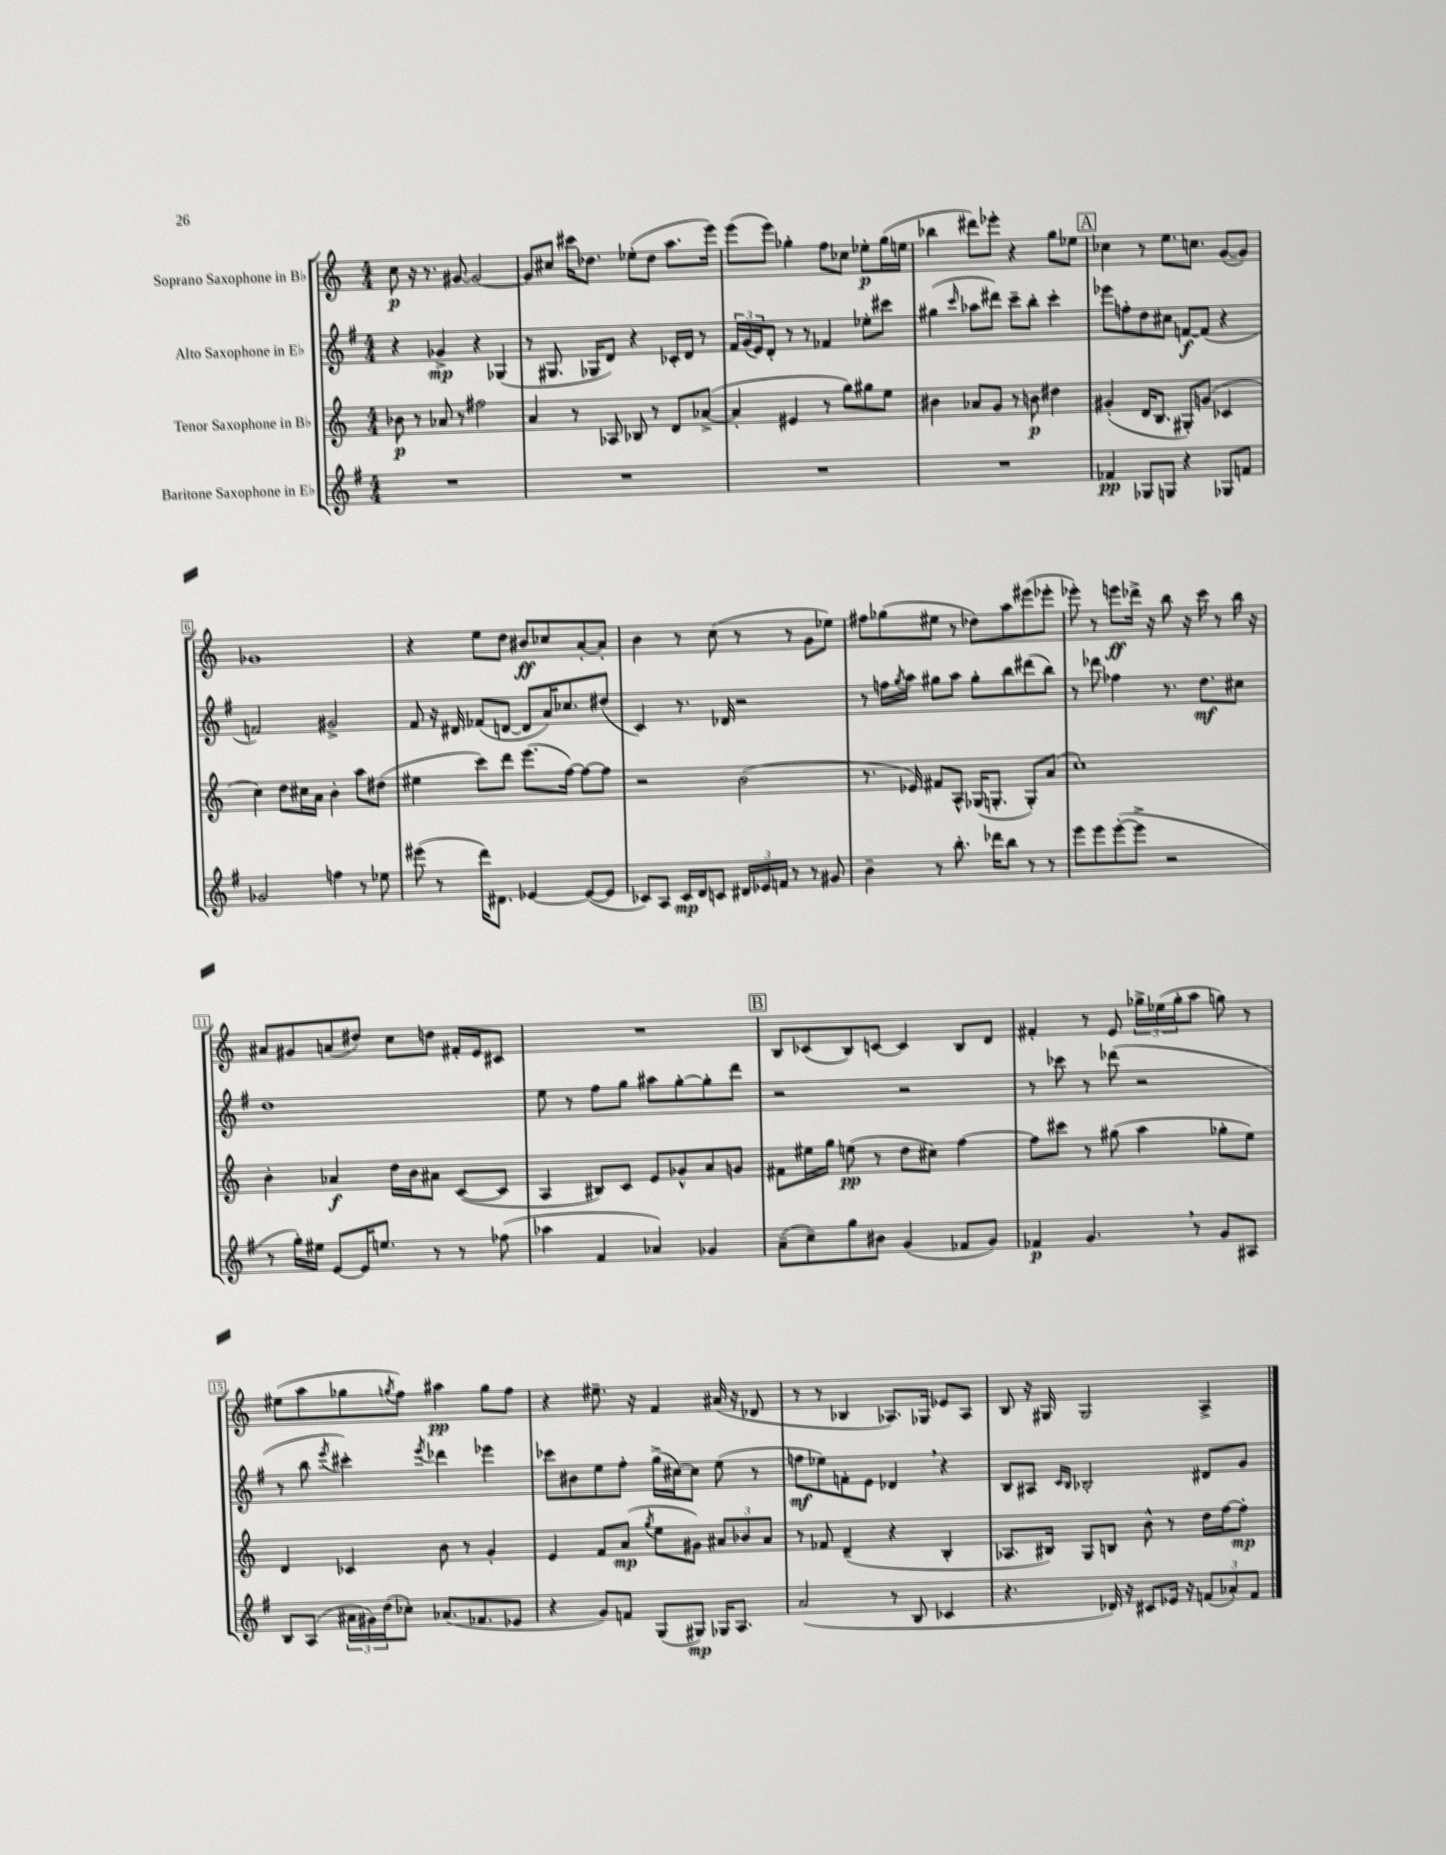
<<
\new StaffGroup <<
\new Staff = "s0" \with { instrumentName = "Soprano Saxophone in Bb" } {
    \clef treble \key c \major \numericTimeSignature \time 4/4
    c''8\p r16 r8. gis'8~ gis'2~ |
    gis'8 cis''8 cis'''16 des''8. ees''8-.( des''8 a''8. e'''16) |
    e'''8( e'''8) ges''4-. f''8 ces''8 ees''8-.\p ges''16( e''16 |
    bes''4 dis'''8) ees'''8-. r4 g''8 ees''8 |
    \mark \markup { \box "A" } ces''4 r8 e''8. c''8. g'8~( g'8) |
    ges'1 |
    r4 e''8 d''8 bis'8\ff ces''8 a'8~-. a'8-. |
    b'4 r8 c''8( r8 r8 g'8 ees''8) |
    fis''8 ges''8( eis''8 r8 des''8) a''8 eis'''8( ees'''8-. |
    ees'''8-.) r8 e'''8\ff des'''16-> r16 b''8 r16 c'''16 r8 b''16 r16 |
    ais'8 gis'8 a'8( dis''8) c''8 d''8 fis'16-. e'16 cis'8 |
    R1 |
    \mark \markup { \box "B" } b8 ces'8( b8) c'8~ c'4 b8 d'8 |
    fis'4-. r8 e'8 \tuplet 3/2 { ges''16-> ees''16( ges''16-. } a''8 g''8) r8 |
    eis''8( a''8 ges''8 \acciaccatura { g''8 } f''8) ais''4\pp g''8 f''8 |
    r4 eis''8.-- r16 f'4 ais'16( r16 des'8 |
    r8 r8 bes4 aes8.) ges16 ees'8 aes8 |
    b8 r16 gis16 gis2 a4-> \bar "|." |
}
\new Staff = "s1" \with { instrumentName = "Alto Saxophone in Eb" } {
    \clef treble \key g \major \numericTimeSignature \time 4/4
    r4 ges'4->\mp r4 ges4( |
    r8 gis8. ges16 d'8) r4 ces'16-. d'16 r8 |
    \tuplet 3/2 { fis'16 g'16( e'16) } d'8-. r8 r8 fes'4 ees''8-. cis'''8 |
    gis''4( \grace { c'''16 } aes''8 dis'''8) c'''8-- b''8-. c'''4-. |
    \mark \markup { \box "A" } ees'''8 f''8-. d''8 cis''8 f'8~\f f'8( r4 |
    f'2) gis'2-> |
    fis'8 r16 dis'16 fes'8( d'8~ d'8 a'16) ces''8. dis''8( |
    c'4) r8. des'16 r2 |
    r8 f''16 \acciaccatura { g''8 } a''16 gis''8 a''8 gis''8-. b''8 dis'''8( b''8) |
    r8 des'''8 fes''4 r8. d''8.\mf cis''8 |
    d''1 |
    e''8 r8 fis''8 g''8 ais''8 g''8~-. g''8-. d'''8 |
    \mark \markup { \box "B" } r2 r2 |
    r8 ces'''8 r8 des'''8( r2 |
    r8 b''8 \acciaccatura { e'''8 } cis'''4-.) \acciaccatura { e'''8 } des'''4 ees'''4 |
    ces'''8 bis'8 e''8 fis''8-. g''16->( cis''16~) cis''8 e''8( r8 |
    f''8\mf ees''8) f'8-. e'8 des'4 \breathe r4 |
    b8 ais8 \grace { c'16 b16 } bes2-. dis'8 g'8 \bar "|." |
}
\new Staff = "s2" \with { instrumentName = "Tenor Saxophone in Bb" } {
    \clef treble \key c \major \numericTimeSignature \time 4/4
    bes'8\p r8 aes'8 r8 fis''2 |
    a'4 r8 aes8 bes8 r8 d'8 aes'8~->( |
    aes'4-. eis'4 r8 g''8) gis''8 e''8 |
    bis'4 aes'8 g'8 r8 b'8\p dis''4 |
    \mark \markup { \box "A" } gis'4-.( d'16 b8. gis8-.) g'8( ces'4 |
    c''4) d''8 cis''16 a'16 b'4-. a''8 dis''8( |
    eis''4 c'''8) d'''8 e'''8.( f''16~) f''8~ f''8 |
    r2 b'2( |
    r8. ees'16) fis'8 a8-^ ges16( g8.-. g8-.) a'8( |
    c''1-.) |
    b'4-. aes'4\f d''16 b'16 ais'8 c'8~( c'8 |
    a4 bis8) c'8 e'8 ges'8-^ a'8 g'8 |
    \mark \markup { \box "B" } fis'8 eis''16 g''16 e''8\pp( r8 d''8 cis''8) f''4~ |
    f''8 cis'''8 r8 gis''8( a''4 ges''8-. e''8) |
    d'4 ces'4 b'8 r8 g'4-. |
    e'4 f'8 a'8\mp( \acciaccatura { g''8 } e''8 gis'8) \tuplet 3/2 { ais'8 bes'8 ais'8 } |
    r8 fes'8 d'4--( r4 b4-. |
    aes8. bis16) g8 b8 b'8-^ r8 d''16 f''16~ f''8-.\mp \bar "|." |
}
\new Staff = "s3" \with { instrumentName = "Baritone Saxophone in Eb" } {
    \clef treble \key g \major \numericTimeSignature \time 4/4
    R1 |
    R1 |
    R1 |
    R1 |
    \mark \markup { \box "A" } fes'4\pp ges8 g8 r4 ges8 f'8 |
    ges'2 f''4 r8 ees''8 |
    eis'''8( r8 d'''16) dis'8. ees'4~ ees'8~( ees'8 |
    ces'8) a8 ces'16\mp d'16 c'8 \tuplet 3/2 { dis'16 ees'16 f'16 } r8 r8 gis'8 |
    b'4-- r8 b''8.-. des'''16 b''8 r8 r8 |
    e'''8 e'''8 e'''8~-.( e'''8-> r2 |
    r8 g''16-.) eis''16 e'8~ e'16 e''8. r8 r8 fes''8( |
    aes''4 fis'4 aes'4) ges'4 |
    \mark \markup { \box "B" } a'8--( c''8--) g''8 bis'8 g'4( fes'8 g'8) |
    fes'4\p g'4. \breathe r8 g'8 ais8 |
    b8 a8( \tuplet 3/2 { ais'16 gis'16) d''16( } ces''8-.) aes'8.( fes'8. ees'8 |
    r4 g'8) f'8 g8( gis8\mp) ges16 a8. |
    a'2( r8 b8 ces'4 |
    r4. des'16) r16 cis'8 ees'16 r16 \tuplet 3/2 { f'8( aes'8-.) f'8 } \bar "|." |
}
>>
>>
\layout { \context { \Score \override BarNumber.stencil = #(make-stencil-boxer 0.1 0.3 ly:text-interface::print) } }
